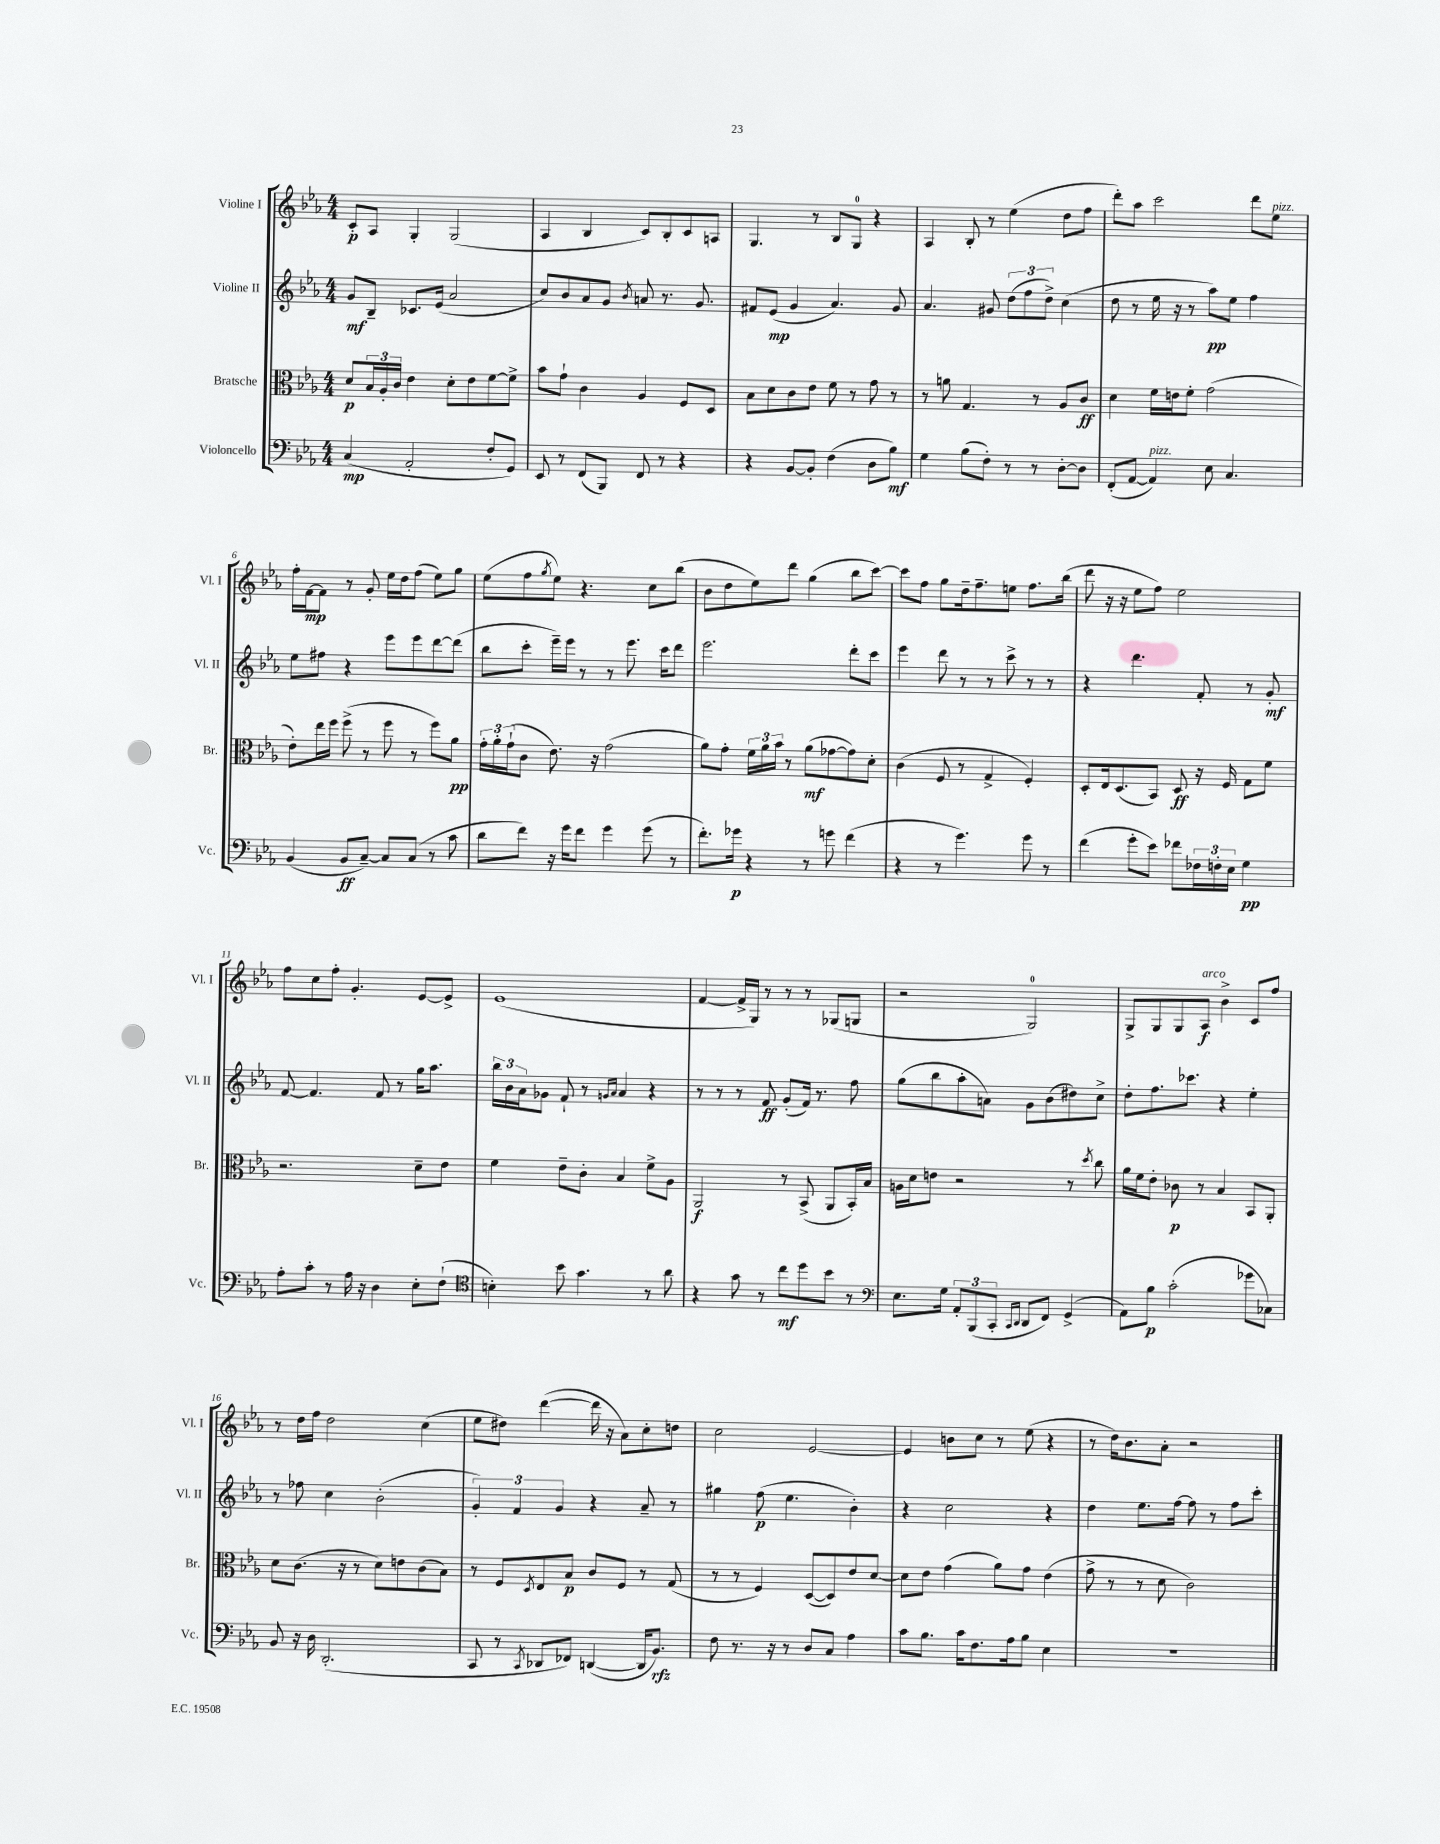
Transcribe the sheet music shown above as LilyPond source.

<<
\new StaffGroup <<
\new Staff = "s0" \with { instrumentName = "Violine I" shortInstrumentName = "Vl. I" } {
    \clef treble \key ees \major \numericTimeSignature \time 4/4
    c'8-.\p aes8 g4-. g2( |
    aes4 bes4 c'8) bes8-. c'8 a8 |
    g4. r8 bes8 g8-0 r4 |
    aes4 bes8-. r8 ees''4( d''8 f''8 |
    d'''8-.) aes''8 c'''2 d'''8 ees''8^\markup { \italic "pizz." } |
    f''16-. f'16~\mp f'8 r8 g'8-. ees''16 d''16 f''8( ees''8) g''8 |
    ees''8( f''8 \acciaccatura { g''8 } ees''8) r4. c''8 bes''8( |
    bes'8 d''8 ees''8) d'''8 g''4( bes''8 c'''8~) |
    c'''8 f''8 g''8 d''16-- f''8.-- e''8 f''8. bes''16( |
    d'''8 r16 r16 ees''8 f''8) ees''2 |
    f''8 c''8 f''8-. g'4.-. ees'8~ ees'8-> |
    ees'1( |
    f'4~ f'16-> g16) r8 r8 r8 ges8( g8 |
    r2 g2-0) |
    g8-> g8 g8 aes8\f^\markup { \italic "arco" } bes'4-> c'8 f''8 |
    r8 d''16 f''16 d''2 c''4( |
    ees''8 dis''8) d'''4~( d'''16 r16 aes'8) c''8-. d''8 |
    c''2 ees'2~ |
    ees'4 b'8 c''8 r8 ees''8( r4 |
    r8 d''16) bes'8. aes'8-. r2 \bar "|." |
}
\new Staff = "s1" \with { instrumentName = "Violine II" shortInstrumentName = "Vl. II" } {
    \clef treble \key ees \major \numericTimeSignature \time 4/4
    g'8\mf bes8-- ces'8. ees'16( aes'2 |
    c''8) bes'8 aes'8 g'8 \acciaccatura { bes'8 } a'8 r8. g'8. |
    fis'8 ees'8\mp( g'4 aes'4.) g'8 |
    aes'4. gis'8 \tuplet 3/2 { d''8( f''8 d''8->) } c''4( |
    d''8 r8 ees''16 r16 r8 aes''8\pp) ees''8 f''4 |
    ees''8 fis''8 r4 ees'''8 ees'''8 d'''8~ d'''8( |
    bes''8 c'''8-. ees'''16--) ees'''16 r8 r8 ees'''8. c'''16 d'''8 |
    ees'''2. d'''8-. c'''8 |
    ees'''4 d'''8 r8 r8 c'''8-> r8 r8 |
    r4 d'''4. f'8-. r8 g'8-.\mf |
    f'8~ f'4. f'8 r8 g''16 aes''8. |
    \tuplet 3/2 { bes''16 bes'16 aes'16 } ges'8 f'8-! r8 \grace { g'16 aes'16 } aes'4 r4 |
    r8 r8 r8 f'8\ff g'8-.( f'16) r8. f''8 |
    g''8( bes''8 aes''8-. a'8) g'8 bes'8( dis''8) c''8-> |
    d''8-. f''8. ces'''8. r4 ees''4-. |
    r8 fes''8 c''4 bes'2-.( |
    \tuplet 3/2 { g'4-.) f'4 g'4 } r4 aes'8-- r8 |
    gis''4 f''8\p( ees''4. bes'4-.) |
    r4 c''2 r4 |
    d''4 ees''8. f''16~ f''8 r8 f''8 c'''8-. \bar "|." |
}
\new Staff = "s2" \with { instrumentName = "Bratsche" shortInstrumentName = "Br." } {
    \clef alto \key ees \major \numericTimeSignature \time 4/4
    d'8\p \tuplet 3/2 { bes16 aes16-. c'16 } ees'4 d'8-. ees'8 f'8~ f'8-> |
    bes'8 g'8-! c'4 aes4 f8 d8 |
    bes8 d'8 c'8 ees'8 f'8 r8 g'8 r8 |
    r8 a'8 g4. r8 aes8 c'8\ff |
    d'4 f'16 e'16 f'8-. g'2( |
    ees'8-.) ees''16 f''16 f''8->( r8 f''8 r8 f''8) aes'8\pp |
    \tuplet 3/2 { g'16-. aes'16-. g'16-!( } c'8 ees'8.) r16 g'2( |
    aes'8) g'8-. \tuplet 3/2 { f'16 aes'16 bes'16 } r8 aes'8\mf( ges'8~ ges'8) d'8-. |
    c'4( f8 r8 g4-> f4-.) |
    d8-. ees16 d8.( bes,8) d8\ff r16 f16 g8 f'8 |
    r2. d'8-- ees'8 |
    f'4 ees'8-- c'8-. bes4 f'8-> aes8 |
    aes,2\f r8 bes,8->( aes,8 bes,16-.) bes16 |
    a16 d'16 e'8 r2 r8 \acciaccatura { d''8 } c''8 |
    aes'16 f'16 ees'8-. ces'8\p r8 bes4 bes,8 aes,8-. |
    d'8 c'8.( r16 r8 d'8) e'8 c'8( bes8) |
    r8 f8 \acciaccatura { d8 } ees8 bes8\p c'8 f8 r8 g8( |
    r8 r8 f4) d8~( d8) ees'8 d'8~ |
    d'8 ees'8 g'4( aes'8) g'8 ees'4( |
    g'8-> r8 r8 d'8 c'2) \bar "|." |
}
\new Staff = "s3" \with { instrumentName = "Violoncello" shortInstrumentName = "Vc." } {
    \clef bass \key ees \major \numericTimeSignature \time 4/4
    c4\mp( aes,2-. f8-. g,8) |
    ees,8 r8 f,8( bes,,8) f,8 r8 r4 |
    r4 bes,8~ bes,8-. f4( d8 bes8\mf) |
    g4 bes8( f8-.) r8 r8 d8~-. d8 |
    f,8-.( aes,8~ aes,4^\markup { \italic "pizz." }) ees8 c4. |
    bes,4( bes,8\ff c8~--) c8 c8( r8 c'8 |
    d'8 f'8) r16 g'16 f'8 g'4 g'8( r8 |
    f'8.-.) ges'16\p r4 r8 g'8 f'4( |
    r4 r8 g'4.) g'8 r8 |
    f'4( g'8-. ees'8) fes'8 \tuplet 3/2 { fes16 f16-. ees16 } g4\pp |
    aes8-. c'8-. r8 aes16 r16 d4 ees8-. f8-!( |
    \clef tenor b4-.) bes'8 g'4. r8 aes'8 |
    r4 g'8 r8 c''8\mf d''8 bes'8 r8 |
    \clef bass ees8. g16 \tuplet 3/2 { aes,8-. bes,,8( c,8-. } \grace { c,16 d,16 } d,8 f,8) g,4->( |
    aes,8) bes8\p c'2-.( ges'8 ces8) |
    bes,8 r16 d16 d,2.-.( |
    c,8 r8 \acciaccatura { c,8 } des,8 fes,8) d,4~( d,16 bes,8.\rfz) |
    f8 r8. r16 r8 d8 c8 aes4 |
    c'8 bes8. c'16 f8. aes16 bes8 ees4 |
    r1 \bar "|." |
}
>>
>>
